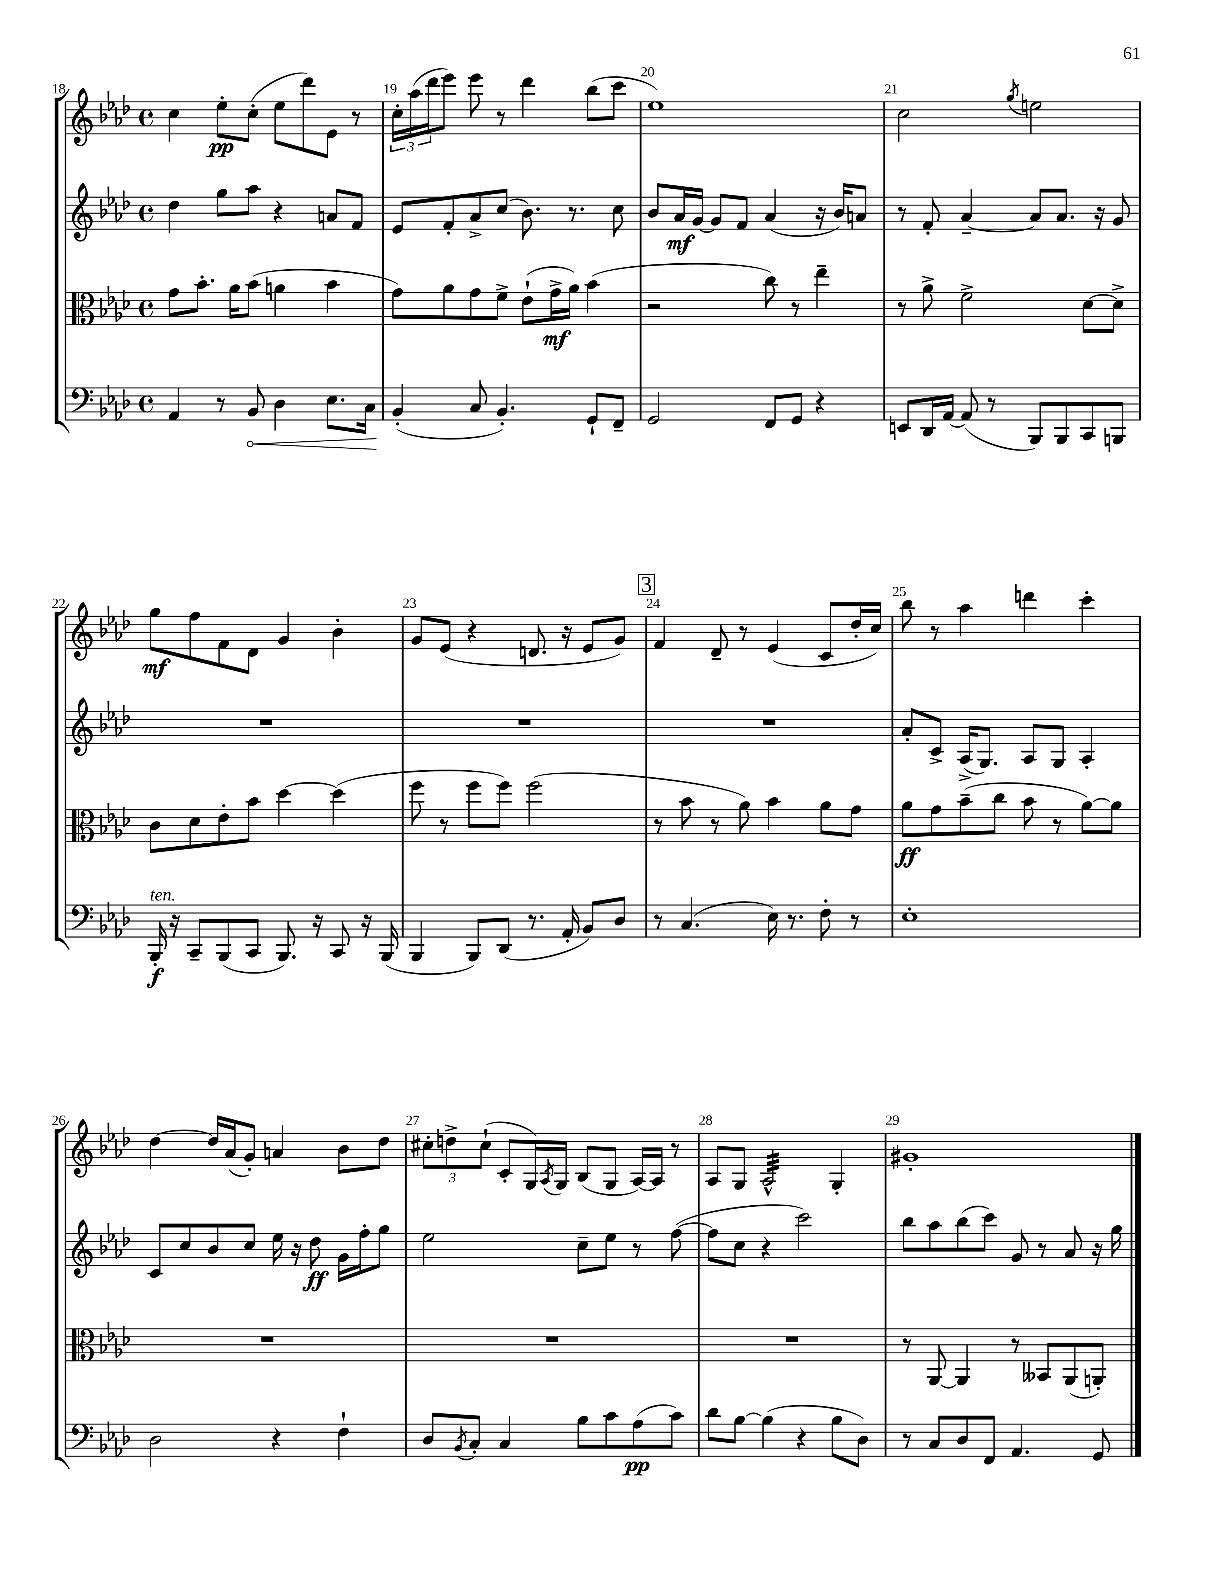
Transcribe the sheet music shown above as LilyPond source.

<<
\new StaffGroup <<
\new Staff = "s0" {
    \clef treble \key aes \major \defaultTimeSignature \time 4/4
    c''4 ees''8-.\pp c''8-.( ees''8 des'''8) ees'8 r8 |
    \tuplet 3/2 { c''16-. aes''16( des'''16 } ees'''8) ees'''8 r8 des'''4 bes''8( c'''8 |
    ees''1) |
    c''2 \acciaccatura { g''8 } e''2 |
    g''8\mf f''8 f'8 des'8 g'4 bes'4-. |
    g'8 ees'8( r4 d'8. r16 ees'8 g'8) |
    \mark \markup { \box "3" } f'4 des'8-- r8 ees'4( c'8 des''16-. c''16) |
    bes''8 r8 aes''4 d'''4 c'''4-. |
    des''4~ des''16 aes'16( g'8-.) a'4 bes'8 des''8 |
    \tuplet 3/2 { cis''8-. d''8-> cis''8-!( } c'8-. g16) \acciaccatura { aes8 } g16 bes8( g8 aes16~) aes16 r8 |
    aes8 g8 aes2:32-^ g4-. |
    gis'1-. \bar "|." |
}
\new Staff = "s1" {
    \clef treble \key aes \major \defaultTimeSignature \time 4/4
    des''4 g''8 aes''8 r4 a'8 f'8 |
    ees'8 f'8-. aes'8-> c''8( bes'8.) r8. c''8 |
    bes'8 aes'16\mf g'16~ g'8 f'8 aes'4( r16 bes'16) a'8 |
    r8 f'8-. aes'4~-- aes'8 aes'8. r16 g'8 |
    R1 |
    R1 |
    \mark \markup { \box "3" } R1 |
    aes'8-. c'8-> aes16->( g8.) aes8 g8 aes4-. |
    c'8 c''8 bes'8 c''8 ees''16 r16 des''8\ff g'16 f''16-. g''8 |
    ees''2 c''8-- ees''8 r8 f''8~( |
    f''8 c''8 r4 c'''2) |
    bes''8 aes''8 bes''8( c'''8) g'8 r8 aes'8 r16 g''16 \bar "|." |
}
\new Staff = "s2" {
    \clef alto \key aes \major \defaultTimeSignature \time 4/4
    g'8 bes'8.-. aes'16 bes'8( a'4 bes'4 |
    g'8) aes'8 g'8 f'8-> ees'8-!( g'16->\mf aes'16) bes'4( |
    r2 c''8) r8 ees''4-- |
    r8 aes'8-> f'2-> des'8~ des'8-> |
    c'8 des'8 ees'8-. bes'8 des''4~ des''4( |
    f''8 r8 f''8 f''8) f''2( |
    \mark \markup { \box "3" } r8 bes'8 r8 aes'8) bes'4 aes'8 g'8 |
    aes'8\ff g'8 bes'8--( c''8 bes'8 r8 aes'8~) aes'8 |
    R1 |
    R1 |
    R1 |
    r8 aes,8~ aes,4 r8 beses,8 aes,8( a,8-.) \bar "|." |
}
\new Staff = "s3" {
    \clef bass \key aes \major \defaultTimeSignature \time 4/4
    aes,4 r8 \once \override Hairpin.circled-tip = ##t bes,8\< des4 ees8. c16 |
    bes,4-.\!( c8 bes,4.-.) g,8-! f,8-- |
    g,2 f,8 g,8 r4 |
    e,8 des,16 aes,16~ aes,8( r8 bes,,8) bes,,8 c,8 b,,8 |
    bes,,16-.\f^\markup { \italic "ten." } r16 c,8-- bes,,8( c,8 bes,,8.) r16 c,8 r16 bes,,16( |
    bes,,4 bes,,8) des,8( r8. aes,16-. bes,8) des8 |
    \mark \markup { \box "3" } r8 c4.( ees16) r8. f8-. r8 |
    ees1-. |
    des2 r4 f4-! |
    des8 \acciaccatura { bes,8 } c8-. c4 bes8 c'8 aes8\pp( c'8) |
    des'8 bes8~ bes4( r4 bes8 des8) |
    r8 c8 des8 f,8 aes,4. g,8 \bar "|." |
}
>>
>>
\layout { \context { \Score currentBarNumber = #18 \override BarNumber.break-visibility = ##(#f #t #t) barNumberVisibility = #all-bar-numbers-visible } }
